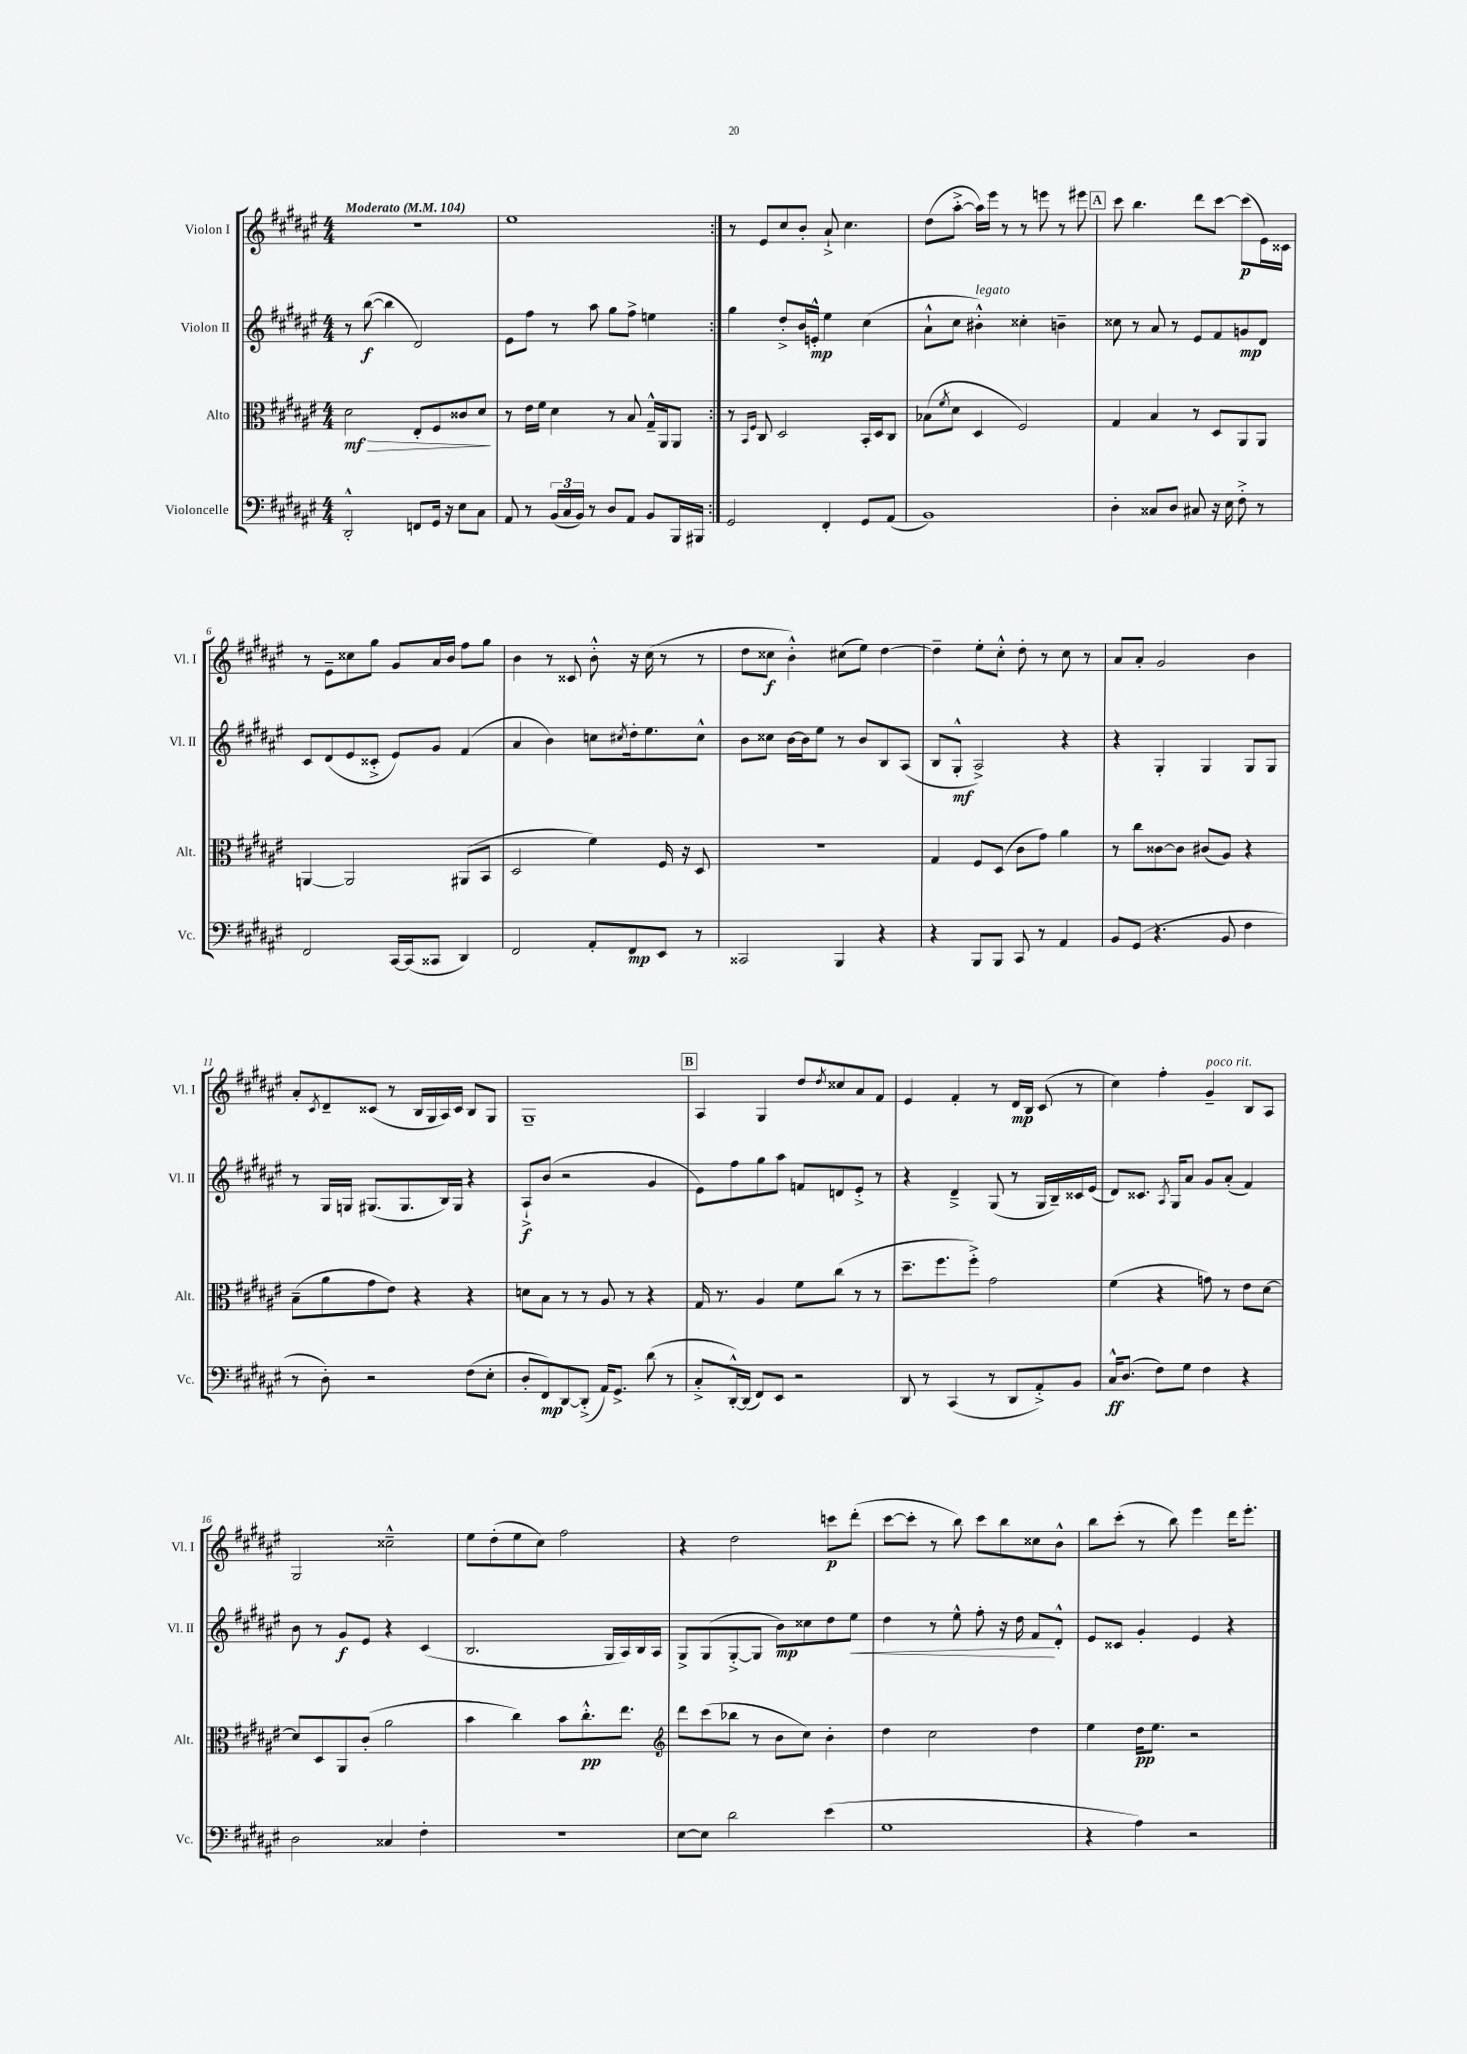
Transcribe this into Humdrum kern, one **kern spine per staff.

**kern	**dynam	**kern	**dynam	**kern	**dynam	**kern	**dynam
*part4	*part4	*part3	*part3	*part2	*part2	*part1	*part1
*staff4	*staff4	*staff3	*staff3	*staff2	*staff2	*staff1	*staff1
*I"Violoncelle	*	*I"Alto	*	*I"Violon II	*	*I"Violon I	*
*I'Vc.	*	*I'Alt.	*	*I'Vl. II	*	*I'Vl. I	*
*clefF4	*	*clefC3	*	*clefG2	*	*clefG2	*
*k[f#c#g#d#a#e#]	*	*k[f#c#g#d#a#e#]	*	*k[f#c#g#d#a#e#]	*	*k[f#c#g#d#a#e#]	*
*M4/4	*	*M4/4	*	*M4/4	*	*M4/4	*
*MM104	*	*MM104	*	*MM104	*	*MM104	*
=1	=1	=1	=1	=1	=1	=1	=1
!	!	!	!	!	!	!LO:TX:a:B:t=Moderato	!
!	!	!	!LO:HP:b	!	!	!	!
2DD#'^^/	.	2d#\	> mf	8r	.	1r	.
.	.	.	.	([8bb\	f	.	.
.	.	.	.	4bb\]	.	.	.
8FFn/L	.	8E#'/L	.	2d#/)	.	.	.
16GG#/Jk	.	8F#/	.	.	.	.	.
16r	.	.	.	.	.	.	.
8E#\L	.	8c##X/	.	.	.	.	.
8C#\J	.	8d#/J	.	.	.	.	.
.	.	.	]	.	.	.	.
=2	=2	=2	=2	=2	=2	=2	=2
8AA#/	.	8r	.	8e#\L	.	1ee#	.
8r	.	16e#\LL	.	8ff#\J	.	.	.
.	.	16f#\JJ	.	.	.	.	.
(24BB/LL	.	4d#\	.	8r	.	.	.
24C#/	.	.	.	.	.	.	.
24BB/JJ)	.	.	.	.	.	.	.
8r	.	.	.	8aa#\	.	.	.
8D#/L	.	8r	.	8gg#\L	.	.	.
8AA#/J	.	8B/	.	8ff#^\J	.	.	.
8BB/L	.	16G#~^^/LL	.	4een\	.	.	.
.	.	16AA#/J	.	.	.	.	.
16BBB/L	.	8AA#/J	.	.	.	.	.
16BBB#X/JJ	.	.	.	.	.	.	.
=3:|!	=3:|!	=3:|!	=3:|!	=3:|!	=3:|!	=3:|!	=3:|!
2GG#/	.	8r	.	4gg#\	.	8r	.
.	.	16qqBB/LL	.	.	.	.	.
.	.	16qqF#/JJ	.	.	.	.	.
.	.	8C#/	.	.	.	8e#/L	.
.	.	2D#/	.	8dd#'^/L	.	8cc#/	.
.	.	.	.	16b/L	.	8b'/J	.
.	.	.	.	16en'^^/JJ	mp	.	.
4FF#'/	.	.	.	4ee#\	.	8a#`^/	.
.	.	.	.	.	.	4.cc#\	.
8GG#/L	.	16BB'/LL	.	(4cc#\	.	.	.
.	.	16D#/J	.	.	.	.	.
(8AA#/J	.	8C#/J	.	.	.	.	.
=4	=4	=4	=4	=4	=4	=4	=4
1BB)	.	(8B-X\L	.	8a#`^^\L	.	(8dd#\L	.
.	.	8qf#/	.	.	.	.	.
.	.	8d#\J	.	8cc#\J	.	[8aa#'^\J	.
!	!	!	!	!LO:TX:a:i:t=legato	!	!	!
.	.	4D#/	.	4b#X'^^\)	.	16aa#\LL])	.
.	.	.	.	.	.	16eee#\JJ	.
.	.	.	.	.	.	8r	.
.	.	2F#/)	.	4cc##X'\	.	8r	.
.	.	.	.	.	.	8eeen\	.
.	.	.	.	4bn~\	.	8r	.
.	.	.	.	.	.	8eee#X\	.
!!LO:REH:place=s1:t=A
=5	=5	=5	=5	=5	=5	=5	=5
4D#'\	.	4G#/	.	8cc##X\	.	8ccc#\	.
.	.	.	.	8r	.	4.bb\	.
8C##X/L	.	4B/	.	8a#/	.	.	.
8D#/J	.	.	.	8r	.	.	.
8C#X/	.	8r	.	8e#/L	.	8ddd#\L	.
16r	.	8D#/L	.	8f#/	.	[8ccc#\J	.
16E#\	.	.	.	.	.	.	.
8F#'^\	.	8AA#/	.	8gn/	mp	(8ccc#\L]	p
8r	.	8AA#/J	.	8d#/J	.	16e#\L)	.
.	.	.	.	.	.	16c##X\JJ	.
!!LO:LB:g=z
=6	=6	=6	=6	=6	=6	=6	=6
2FF#/	.	[4AAn/	.	8c#/L	.	8r	.
.	.	.	.	(8d#/	.	8e#~\L	.
.	.	2AA/]	.	8e#/	.	8cc##X\	.
.	.	.	.	8c##X'^/J	.	8gg#\J	.
[16CC#/LL	.	.	.	8e#/L)	.	8g#/L	.
(16CC#/J]	.	.	.	.	.	.	.
8CC##X/J	.	.	.	8g#/J	.	16a#/L	.
.	.	.	.	.	.	16b/JJ	.
4DD#/)	.	(8AA#X/L	.	(4f#/	.	8ff#\L	.
.	.	8BB/J	.	.	.	8gg#\J	.
=7	=7	=7	=7	=7	=7	=7	=7
2FF#/	.	2D#/	.	4a#/	.	4b\	.
.	.	.	.	4b\)	.	8r	.
.	.	.	.	.	.	8c##X/	.
8AA#'/L	.	4f#\)	.	8ccn\L	.	8b'^^\	.
.	.	.	.	8qcc#X/	.	.	.
8FF#/	mp	.	.	16dd#'\k	.	16r	.
.	.	.	.	8.ee#\	.	(16cc#\	.
8EE#/J	.	16F#/	.	.	.	8r	.
.	.	16r	.	.	.	.	.
8r	.	8D#/	.	8cc#^^\J	.	8r	.
=8	=8	=8	=8	=8	=8	=8	=8
2CC##X/	.	1r	.	8b\L	.	8dd#\L	.
.	.	.	.	8cc##X\J	.	8cc##X\J	f
.	.	.	.	[16b\LL	.	4b'^^\)	.
.	.	.	.	16b\J]	.	.	.
.	.	.	.	8ee#\J	.	.	.
4BBB/	.	.	.	8r	.	(8cc#X\L	.
.	.	.	.	8b/L	.	8ee#\J)	.
4r	.	.	.	8B/	.	[4dd#\	.
.	.	.	.	(8A#/J	.	.	.
=9	=9	=9	=9	=9	=9	=9	=9
4r	.	4G#/	.	8B/L	.	4dd#~\]	.
.	.	.	.	8G#'^^/J	mf	.	.
8BBB/L	.	8F#/L	.	2A#^/)	.	8ee#'\L	.
8BBB/J	.	(8D#/J	.	.	.	8cc#'^^\J	.
8CC#/	.	8c#\L	.	.	.	8dd#'\	.
8r	.	8g#\J)	.	.	.	8r	.
4AA#/	.	4a#\	.	4r	.	8cc#\	.
.	.	.	.	.	.	8r	.
=10	=10	=10	=10	=10	=10	=10	=10
8BB/L	.	8r	.	4r	.	8a#/L	.
(8GG#/J	.	8cc#\L	.	.	.	8a#'/J	.
4.r	.	[8c##X\	.	4G#'/	.	2g#/	.
.	.	8c##\J]	.	.	.	.	.
.	.	(8c#X/L	.	4G#/	.	.	.
8BB/	.	8A#/J)	.	.	.	.	.
4F#\	.	4r	.	8G#/L	.	4b\	.
.	.	.	.	8G#/J	.	.	.
!!LO:LB:g=z
=11	=11	=11	=11	=11	=11	=11	=11
8r	.	(8B~\L	.	8r	.	8a#'/L	.
.	.	.	.	.	.	8qc#/	.
8D#'\)	.	8a#\	.	16G#/LL	.	8d#~/	.
.	.	.	.	16Gn/JJ	.	.	.
2r	.	8g#\	.	(8.G#X/L	.	(8c##X/J	.
.	.	8e#\J)	.	.	.	8r	.
.	.	.	.	8.G#/	.	.	.
.	.	4r	.	.	.	16B/LL	.
.	.	.	.	.	.	16G#/	.
.	.	.	.	16B/L)	.	16A#/)	.
.	.	.	.	16G#/JJ	.	16c##/JJ	.
(8F#\L	.	4r	.	4r	.	8B/L	.
8E#'\J	.	.	.	.	.	8G#/J	.
=12	=12	=12	=12	=12	=12	=12	=12
8D#'/L	.	8dn\L	.	8A#`^/L	f	1G#~	.
8FF#/)	mp	8B\J	.	(8b/J	.	.	.
[8DD#/	.	8r	.	2r	.	.	.
(8DD#'^/J]	.	8r	.	.	.	.	.
16AA#/KL)	.	8A#/	.	.	.	.	.
8.GG#^/J	.	.	.	.	.	.	.
.	.	8r	.	.	.	.	.
(8d#\	.	4r	.	4g#/	.	.	.
8r	.	.	.	.	.	.	.
!!LO:REH:place=s1:t=B
=13	=13	=13	=13	=13	=13	=13	=13
8C#'^/L	.	16G#/	.	8e#\L)	.	4A#/	.
.	.	8.r	.	.	.	.	.
[16DD#'^^/L)	.	.	.	8ff#\	.	.	.
(16DD#/JJ]	.	.	.	.	.	.	.
8FF#/L)	.	4A#/	.	8gg#\	.	4G#/	.
8EE#/J	.	.	.	8aa#\J	.	.	.
2r	.	8f#\L	.	8fn/L	.	8dd#/L	.
.	.	.	.	.	.	8qdd#/	.
.	.	(8cc#\J	.	8dn/	.	8cc##X/	.
.	.	8r	.	8e#'^/J	.	8a#/	.
.	.	8r	.	8r	.	8f#/J	.
=14	=14	=14	=14	=14	=14	=14	=14
8DD#/	.	8.dd#~\L	.	4r	.	4e#/	.
8r	.	.	.	.	.	.	.
.	.	8.ff#\	.	.	.	.	.
(4CC#/	.	.	.	4d#~^/	.	4f#'/	.
.	.	8ff#'^\J)	.	.	.	.	.
8r	.	2g#\	.	(8G#/	.	8r	.
8DD#/L	.	.	.	8r	.	16d#/LL	mp
.	.	.	.	.	.	16B/JJ	.
8AA#'^/)	.	.	.	16G#/LL	.	(8c#/	.
.	.	.	.	16B~/)	.	.	.
8BB/J	.	.	.	16c##X/	.	8r	.
.	.	.	.	(16e#/JJ	.	.	.
=15	=15	=15	=15	=15	=15	=15	=15
16C#^^/KL	ff	(4f#\	.	8d#/L)	.	4cc#\)	.
(8.D#/J	.	.	.	.	.	.	.
.	.	.	.	8.c##X/J	.	.	.
8F#\L)	.	4r	.	.	.	4ff#'\	.
.	.	.	.	8qA#/	.	.	.
.	.	.	.	16G#/KL	.	.	.
8G#\J	.	.	.	8a#/J	.	.	.
!	!	!	!	!	!	!LO:TX:a:i:t=poco rit.	!
4F#\	.	8gn\)	.	8g#/L	.	4g#~/	.
.	.	8r	.	(8a#'/J	.	.	.
4r	.	8e#\L	.	4f#/)	.	8B/L	.
.	.	[8d#\J	.	.	.	8A#/J	.
!!LO:LB:g=z
=16	=16	=16	=16	=16	=16	=16	=16
2D#\	.	8d#/L]	.	8b\	.	2G#/	.
.	.	8D#/	.	8r	.	.	.
.	.	8AA#/	.	8g#/L	f	.	.
.	.	(8c#'/J	.	8e#/J	.	.	.
4C##X/	.	2a#\	.	4r	.	2cc##X~^^\	.
4F#'\	.	.	.	(4c#/	.	.	.
=17	=17	=17	=17	=17	=17	=17	=17
1r	.	4b\	.	2.B/	.	8ee#\L	.
.	.	.	.	.	.	(8dd#'\	.
.	.	4cc#\)	.	.	.	8ee#\	.
.	.	.	.	.	.	8cc#\J)	.
.	.	8b\L	.	.	.	2ff#\	.
.	.	8.cc#'^^\	pp	.	.	.	.
.	.	.	.	16G#/LL	.	.	.
.	.	8.ee#\J	.	16A#/)	.	.	.
.	.	.	.	16B/	.	.	.
.	.	.	.	16A#/JJ	.	.	.
=18	=18	=18	=18	=18	=18	=18	=18
*	*	*clefG2	*	*	*	*	*
[8E#\L	.	8ddd#\L	.	8G#^/L	.	4r	.
8E#\J]	.	(8ccc#\	.	(8G#/	.	.	.
2d#\	.	8bb-X\J	.	[8G#'^/	.	2dd#\	.
.	.	8r	.	8G#/J]	.	.	.
.	.	8b\L	.	8b\L)	mp	.	.
.	.	8cc#\J)	.	8cc##X\	.	.	.
(4e#\	.	4b'\	.	8dd#\	.	8cccn\L	p
!	!	!	!	!	!LO:HP:b	!	!
.	.	.	.	8ee#\J	<	(8ddd#'\J	.
=19	=19	=19	=19	=19	=19	=19	=19
1G#	.	4dd#\	.	4dd#\	.	[8ccc#\L	.
.	.	.	.	.	.	8ccc#'\J]	.
.	.	2cc#\	.	8r	.	8r	.
.	.	.	.	8ee#^^\	.	8bb\)	.
.	.	.	.	8ff#'\	.	8ccc#\L	.
.	.	.	.	16r	.	8bb\	.
.	.	.	.	16dd#\	.	.	.
.	.	4dd#\	.	8f#/L	.	8cc##X\	.
.	.	.	.	8d#'^^/J	[	8b^^\J	.
=20	=20	=20	=20	=20	=20	=20	=20
4r	.	4ee#\	.	8e#/L	.	8bb\L	.
.	.	.	.	8c##X/J	.	(8ccc#'\J	.
4A#\)	.	16dd#\KL	pp	4g#'/	.	8r	.
.	.	8.ee#\J	.	.	.	.	.
.	.	.	.	.	.	8bb\)	.
2r	.	2r	.	4e#/	.	4eee#\	.
.	.	.	.	4r	.	16ddd#\KL	.
.	.	.	.	.	.	8.eee#'\J	.
==	==	==	==	==	==	==	==
*-	*-	*-	*-	*-	*-	*-	*-
